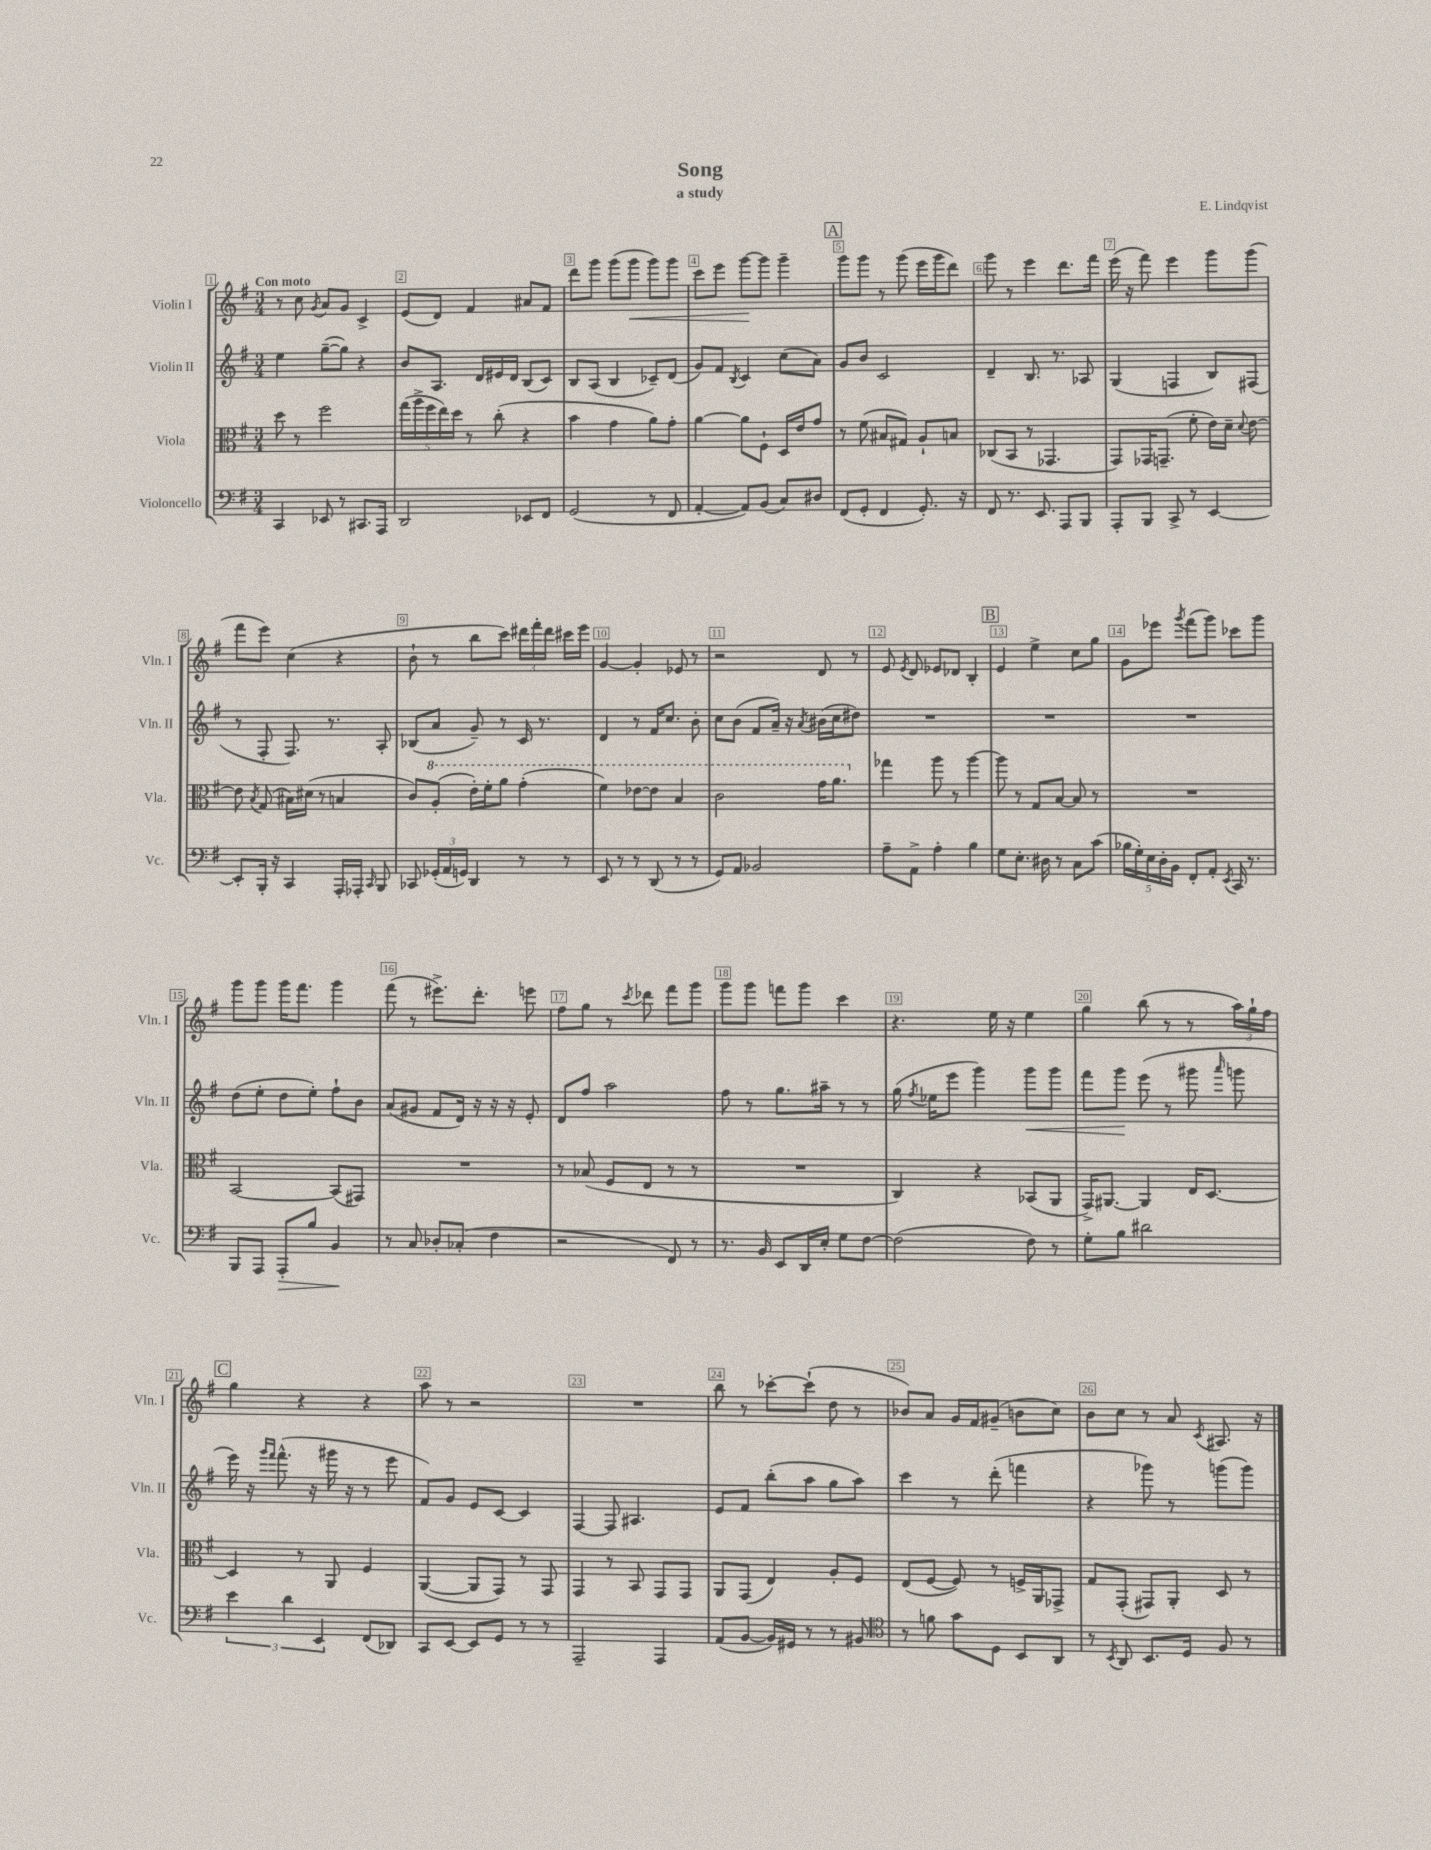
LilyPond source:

\header { title = "Song" composer = "E. Lindqvist" subtitle = "a study" }
<<
\new StaffGroup <<
\new Staff = "s0" \with { instrumentName = "Violin I" shortInstrumentName = "Vln. I" } {
    \clef treble \key g \major \numericTimeSignature \time 3/4 \tempo "Con moto"
    \autoBeamOff r8 c''8 \acciaccatura { g'8 } a'8[ g'8] c'4-> |
    e'8[( d'8]) fis'4 ais'8[ fis'8] |
    d'''8[ g'''8] g'''8[( g'''8]\< g'''8[) g'''8] |
    c'''8[ e'''8] g'''8[~\! g'''8] g'''4-- |
    \mark \markup { \box "A" } g'''8[ g'''8] r8 g'''8( e'''16[ g'''16 d'''8]) |
    g'''8 r8 e'''4 d'''8.[ fis'''16] |
    e'''16( r16 fis'''8) e'''4 g'''8[ g'''8]( |
    fis'''8[ e'''8]) c''4( r4 |
    b'8-! r8 b''8[ c'''8]) \tuplet 3/2 { dis'''16[ fis'''16-. dis'''16] } cis'''16[ e'''16] |
    g'4~ g'4-. ees'8 r8 |
    r2 d'8 r8 |
    e'8 \acciaccatura { e'8 } d'8 ees'8[ des'8] b4-. |
    \mark \markup { \box "B" } e'4 e''4-> c''8[ g''8] |
    g'8[ ees'''8] \acciaccatura { g'''8 } fis'''8[( g'''8]) ces'''8[ g'''8] |
    g'''8[ g'''8] g'''16[ fis'''8.] g'''4 |
    fis'''8( r8 eis'''8.[->) d'''8.]-. e'''8 |
    fis''8[ g''8] r8 \acciaccatura { c'''8 } des'''8 fis'''8[ g'''8] |
    g'''8[ g'''8] f'''8[ g'''8] c'''4 |
    r4. e''16 r16 e''4 |
    g''4 b''8( r8 r8 \tuplet 3/2 { a''16[) g''16-! fis''16] } |
    \mark \markup { \box "C" } g''4 r4 r4 |
    a''8 r8 r2 |
    R2. |
    b''8 r8 ces'''8[~-. ces'''8]-!( d''8 r8 |
    bes'8[) a'8] g'16[ fis'16 gis'8]--( b'8[ c''8]) |
    b'8[ c''8] r8 a'8 \acciaccatura { c'8 } ais8. r16 \bar "|." |
}
\new Staff = "s1" \with { instrumentName = "Violin II" shortInstrumentName = "Vln. II" } {
    \clef treble \key g \major \numericTimeSignature \time 3/4
    \autoBeamOff e''4 g''8[~--( g''8]) r4 |
    b'8[ a8.] d'16[ eis'16 d'16] b8[( c'8]) |
    b8[ a8]( b4 ces'8[--) d'8]( |
    g'8[) fis'8] \acciaccatura { b8 } c'4 c''8[( a'8]) |
    \mark \markup { \box "A" } g'8[ b'8] c'2 |
    d'4-- b8. r8. aes8 |
    g4( f4 b8[) fis8]( |
    r8 fis8-. fis8.) r8. a8-. |
    bes8[( a'8] g'8--) r8 c'16 r8. |
    d'4 r8 fis'16[ c''8.] b'8-. |
    c''8[ b'8]( fis'8[ a'16]--) r16 \acciaccatura { a'8 } bis'16[( c''16 dis''8]) |
    R2. |
    \mark \markup { \box "B" } R2. |
    R2. |
    d''8[( e''8]-. d''8[ e''8]-.) fis''8[-! b'8] |
    a'8[( gis'8] fis'8[ d'16]) r16 r16 r16 e'8-. |
    d'8[ fis''8] a''2 |
    fis''8 r8 g''8.[ ais''16]-- r8 r8 |
    g''16( \acciaccatura { fis''8 } ees''16[ e'''8] g'''4) g'''8[\< g'''8] |
    fis'''8[ g'''8]\! e'''8( r8 gis'''8 \grace { a'''16 } g'''8 |
    \mark \markup { \box "C" } e'''16) r16 \grace { g'''16[ fis'''16] } fis'''8.-^( r16 gis'''16 r16 r8 e'''8 |
    fis'8[) g'8] e'8[ c'8]~ c'4 |
    fis4~ fis8 ais4. |
    e'8[ fis'8] b''8[-.( a''8] g''8[ a''8]) |
    c'''4 r8 d'''8-.( f'''4 |
    r4 ges'''8) r8 g'''8[( g'''8]) \bar "|." |
}
\new Staff = "s2" \with { instrumentName = "Viola" shortInstrumentName = "Vla." } {
    \clef alto \key g \major \numericTimeSignature \time 3/4
    \autoBeamOff d''8 r8 fis''2 |
    \tuplet 5/4 { g''16[( a''16-> fis''16 e''16) d''16] } r8 c''8-.( r4 |
    b'4 g'4 a'8[) g'8]-. |
    a'4~ a'8[ fis8]-! d16[ e'16 g'8] |
    \mark \markup { \box "A" } r8 fis'8( bis8[ gis8]) a8[-! b8] |
    ces8[( b,8] r8 ges,4. |
    g,8[) ges,16 g,8.]--( fis'8-. e'16[) d'16]-- \appoggiatura { d'8 } e'8~ |
    e'8 \acciaccatura { b8 } g8( bis16[) dis'16]( r8 b4 |
    c'8[) \ottava #1 a'8]-.( e''16[-.) fis''16-. a''8] g''4-.( |
    fis''4) ees''8[~ ees''8] b'4 |
    c''2 g''16[ a''8.] \ottava #0 |
    ges''4 a''8 r8 a''4~ |
    \mark \markup { \box "B" } a''8 r8 g8[ b8]~ b8 r8 |
    R2. |
    b,2~ b,8[( gis,8]) |
    R2. |
    r8 bes8( fis8[ e8] r8 r8 |
    R2. |
    c4) r4 bes,8[( a,8] |
    g,16[->) ais,8.]~ ais,4 e16[ d8.]~ |
    \mark \markup { \box "C" } d4 r8 a,8 fis4 |
    a,4~( a,8[ g,8]) r8 g,8 |
    g,4 r8 b,8 g,8[ g,8] |
    a,8[ g,8]( e4) a8[-. fis8] |
    e8[( fis8]~ fis8) r8 f16[-> a,16 ges,8]-> |
    g8[ g,8]-.( gis,8[) a,8]-. d8 r8 \bar "|." |
}
\new Staff = "s3" \with { instrumentName = "Violoncello" shortInstrumentName = "Vc." } {
    \clef bass \key g \major \numericTimeSignature \time 3/4
    \autoBeamOff c,4 ees,8 r8 cis,8.[ a,,16] |
    d,2 ees,8[ fis,8] |
    g,2( r8 fis,8 |
    a,4~-. a,8[) b,8]( c8[) dis8] |
    \mark \markup { \box "A" } fis,8[( g,8]-. fis,4 g,8.-.) r16 |
    fis,8 r8. e,8. a,,8[ b,,8] |
    a,,8[-. b,,8] c,8-> r8 e,4~ |
    e,8[-. b,,16]-. r16 c,4 a,,16[-. aes,,16]-. \grace { c,16 } b,,8 |
    ces,8 \tuplet 3/2 { ges,16[-.( a,16 g,16]) } d,4 r8 r8 |
    e,8 r8 r8 d,8( r8 r8 |
    g,8[) a,8] bes,2 |
    a8[-- a,8]-> a4-. b4 |
    \mark \markup { \box "B" } g8[ e8.]-. dis16 r8 c8[ c'8]( |
    \tuplet 5/4 { bes16[ g16-.) e16 d16-. b,16] } fis,8[-. a,8]-. \acciaccatura { e,8 } c,16 r8. |
    b,,8[ a,,8] a,,8[-.\> b8] b,4\! |
    r8 c8 des8[-. ces8]-.( fis4 |
    r2 fis,8) r8 |
    r8. b,16 e,8[ d,16 e16]-. g8[ fis8]~ |
    fis2( fis8) r8 |
    g8[-. b8] dis'2 |
    \mark \markup { \box "C" } \tuplet 3/2 { e'4 d'4 e,4 } fis,8[( des,8]) |
    c,8[ e,8]~ e,8[ g,8] r8 r8 |
    a,,2-- a,,4 |
    a,8[( b,8]~ b,16[) gis,16] r8 r8 bis,8 |
    \clef tenor r8 f'8 g'8[ d8] b,8[ a,8] |
    r8 \acciaccatura { b,8 } a,8 b,8.[ d16] fis8 r8 \bar "|." |
}
>>
>>
\layout { \context { \Score \override BarNumber.break-visibility = ##(#f #t #t) barNumberVisibility = #all-bar-numbers-visible \override BarNumber.stencil = #(make-stencil-boxer 0.1 0.3 ly:text-interface::print) } }
